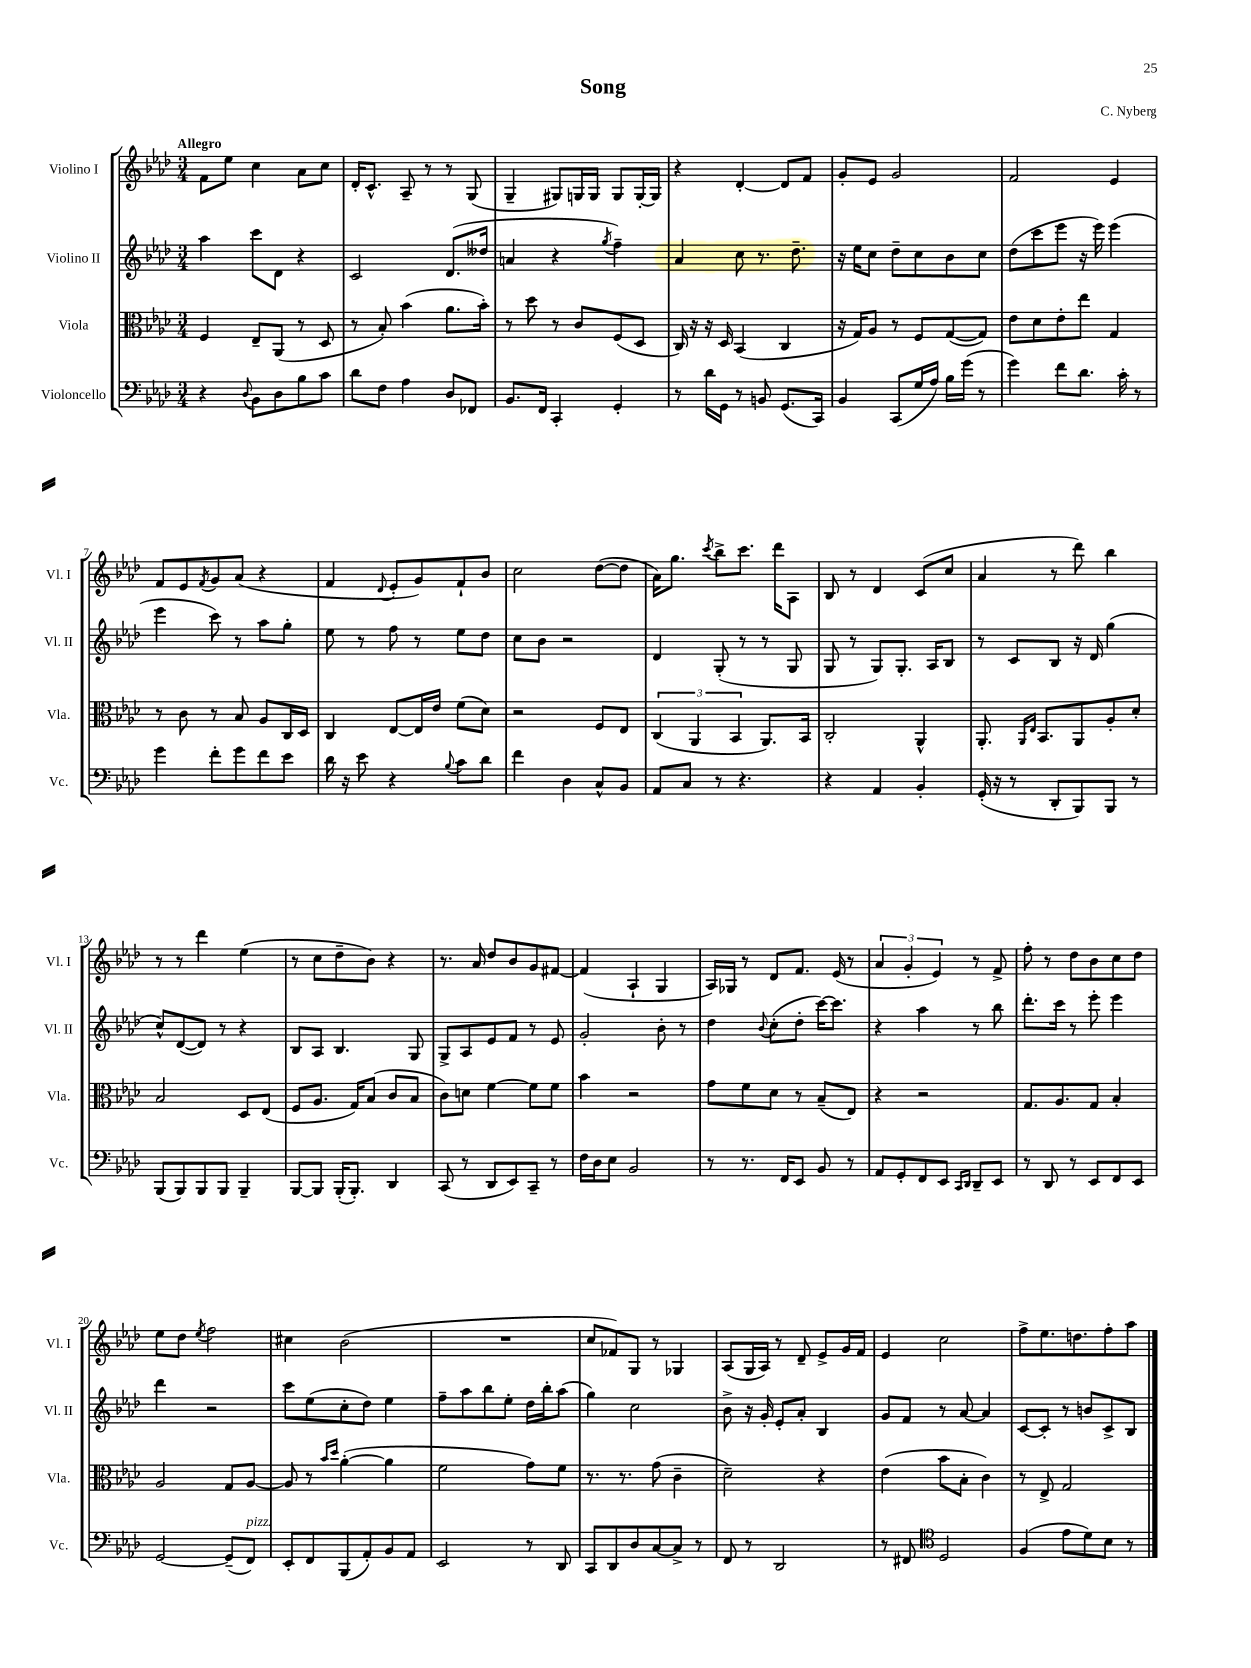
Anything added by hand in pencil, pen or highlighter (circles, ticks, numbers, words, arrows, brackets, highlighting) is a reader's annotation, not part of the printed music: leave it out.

**kern	**kern	**kern	**kern
*staff4	*staff3	*staff2	*staff1
*clefF4	*clefC3	*clefG2	*clefG2
*k[b-e-a-d-]	*k[b-e-a-d-]	*k[b-e-a-d-]	*k[b-e-a-d-]
*M3/4	*M3/4	*M3/4	*M3/4
4r	4F	4aa-	8f
.	.	.	8ee-
8qqD-	.	.	.
8BB-	8E-~	8ccc	4cc
8D-	(8AA-	8d-	.
8B-	8r	4r	8a-
8c	8D-	.	8cc
=	=	=	=
8d-	8r	2c	16d-'
.	.	.	8.c^^
8F	8B-')	.	.
4A-	(4b-	.	8A-~
.	.	.	8r
8D-	8.a-	(8.d-	8r
8FF-	.	.	(8G
.	16b-')	16dd--	.
=	=	=	=
8.BB-	8r	4a	4G~
.	8dd-	.	.
16FF	.	.	.
4CC'	8r	4r	8G#)
.	8c	.	16G
.	.	.	16G
.	.	8qgg	.
4GG'	(8F	4ff~)	8G
.	8D-	.	[16G'
.	.	.	16G]
=	=	=	=
8r	16C)	4a-	4r
.	16r	.	.
16d-	16r	.	.
16GG	16D-	.	.
8r	(4BB-	8cc	[4d-'
8BB	.	8.r	.
(8.GG	4C	.	8d-]
.	.	8.dd-~	.
.	.	.	8f
16CC)	.	.	.
=	=	=	=
4BB-	16r	16r	8g'
.	16G)	16ee-	.
.	8A-	8cc	8e-
(8CC	8r	8dd-~	2g
16G	8F	8cc	.
16A-)	.	.	.
16B-	([8G	8b-	.
(16g	.	.	.
8r	8G])	8cc	.
=	=	=	=
4g)	8e-	(8dd-	2f
.	8d-	8ccc	.
8f	8e-'	8eee-	.
8.d-	8ee-	16r	.
.	.	16eee-)	.
.	4G	(4eee-	4e-
16c'	.	.	.
8r	.	.	.
=	=	=	=
4g	8r	4eee-	8f
.	8c	.	8e-
.	.	.	8qf
8f'	8r	8ccc)	8g
8g	8B-	8r	(8a-
8f	8A-	8aa-	4r
8e-	16C	8gg'	.
.	16D-	.	.
=	=	=	=
16d-	4C	8ee-	4f
16r	.	.	.
8e-	.	8r	.
.	.	.	8qqd-
4r	[8E-	8ff	8e-'
.	16E-]	8r	8g)
.	16e-	.	.
8qqB-	.	.	.
8c	(8f	8ee-	8f`
8d-	8d-)	8dd-	8b-
=	=	=	=
4f	2r	8cc	2cc
.	.	8b-	.
4D-	.	2r	.
8C^^	8F	.	([8dd-
8BB-	8E-	.	8dd-]
=	=	=	=
8AA-	(6C	4d-	16a-)
.	.	.	8.gg
8C	.	.	.
.	6AA-	.	.
.	.	.	8qccc
8r	.	(8G'	8bb-^
.	6BB-	.	.
4.r	.	8r	8.ccc
.	8.AA-)	8r	.
.	.	.	16ddd-
.	.	8G	8A-
.	16BB-	.	.
=	=	=	=
4r	2C'	8G	8B-
.	.	8r	8r
4AA-	.	8G)	4d-
.	.	8.G'	.
4BB-'	4AA-^^	.	(8c
.	.	16A-	.
.	.	8B-	8cc
=	=	=	=
(16GG'	8.AA-'	8r	4a-
16r	.	.	.
8r	.	8c	.
.	16qqAA-	.	.
.	16qqE-	.	.
.	8.BB-	.	.
8DD-'	.	8B-	8r
8BBB-)	8AA-	16r	8ddd-)
.	.	16d-	.
8BBB-	8A-'	(4gg	4bb-
8r	8d-'	.	.
=	=	=	=
(8BBB-	2B-	8cc^^)	8r
8BBB-)	.	([8d-	8r
8BBB-	.	8d-])	4ddd-
8BBB-	.	8r	.
4BBB-~	8D-	4r	(4ee-
.	(8E-	.	.
=	=	=	=
[8BBB-	8F	8B-	8r
8BBB-]	8.A-	8A-	8cc
(16BBB-'	.	4.B-	8dd-~
8.BBB-')	16G)	.	.
.	(8B-	.	8b-)
4DD-	8c	.	4r
.	8B-	8G	.
=	=	=	=
(8CC	8c)	8G^	8.r
8r	8d	8A-	.
.	.	.	16a-
8DD-	[4f	8e-	8dd-
8EE-)	.	8f	8b-
8CC~	8f]	8r	8g
8r	8f	8e-	[8f#
=	=	=	=
16F	4b-	2g'	(4f#]
16D-	.	.	.
8E-	.	.	.
2BB-	2r	.	4A-`
.	.	8b-'	4G
.	.	8r	.
=	=	=	=
8r	8g	4dd-	16A-)
.	.	.	16G-
8.r	8f	.	8r
.	.	8qqb-	.
.	8d-	(8cc'	8d-
16FF	.	.	.
8EE-	8r	8dd-'	8.f
8BB-	(8B-~	[16ccc)	.
.	.	8.ccc]	(16e-
8r	8E-)	.	8r
=	=	=	=
8AA-	4r	4r	6a-
8GG'	.	.	.
.	.	.	6g'
8FF	2r	4aa-	.
.	.	.	6e-)
8EE-	.	.	.
16qqCC	.	.	.
16qqDD-	.	.	.
8DD-~	.	8r	8r
8EE-	.	8bb-	8f^
=	=	=	=
8r	8.G	8.ddd-'	8ff'
8DD-	.	.	8r
.	8.A-	16ccc	.
8r	.	8r	8dd-
8EE-	8G	8eee-'	8b-
8FF	4B-'	4eee-	8cc
8EE-	.	.	8dd-
=	=	=	=
[2GG	2A-	4ddd-	8ee-
.	.	.	8dd-
.	.	.	8qee-
.	.	2r	2ff
(8GG~]	8G	.	.
8FF)	[8A-	.	.
=	=	=	=
8EE-'	8A-]	8ccc	4cc#
8FF	8r	(8ee-	.
.	16qqb-	.	.
.	16qqdd-	.	.
(8BBB-	([4a-'	8cc'	(2b-
8AA-')	.	8dd-)	.
8BB-	4a-]	4ee-	.
8AA-	.	.	.
=	=	=	=
2EE-	2f	8ff~	2.r
.	.	8aa-	.
.	.	8bb-	.
.	.	8ee-'	.
8r	8g)	16dd-	.
.	.	16bb-'	.
8DD-	8f	(8aa-	.
=	=	=	=
8CC	8.r	4gg)	8cc
8DD-	.	.	8f-)
.	8.r	.	.
8D-	.	2cc	8G
[8C	(8g	.	8r
8C^]	4c~	.	4G-
8r	.	.	.
=	=	=	=
8FF	2d-~)	8b-^	(8A-
8r	.	16r	16G
.	.	16g'	16A-)
2DD-	.	8e-'	8r
.	.	8a-'	8d-~
.	4r	4B-	8e-^
.	.	.	16g
.	.	.	16f
=	=	=	=
8r	(4e-	8g	4e-
8FF#	.	8f	.
*clefC4	*	*	*
2D-	8b-	8r	2cc
.	8B-'	[8a-	.
.	4c)	4a-]	.
=	=	=	=
(4F	8r	[8c	8ff^
.	8E-^	8c']	8.ee-
8e-	2G	8r	.
.	.	.	8.dd
8d-)	.	8b	.
8B-	.	8c^	8ff'
8r	.	8B-	8aa-
==	==	==	==
*-	*-	*-	*-
